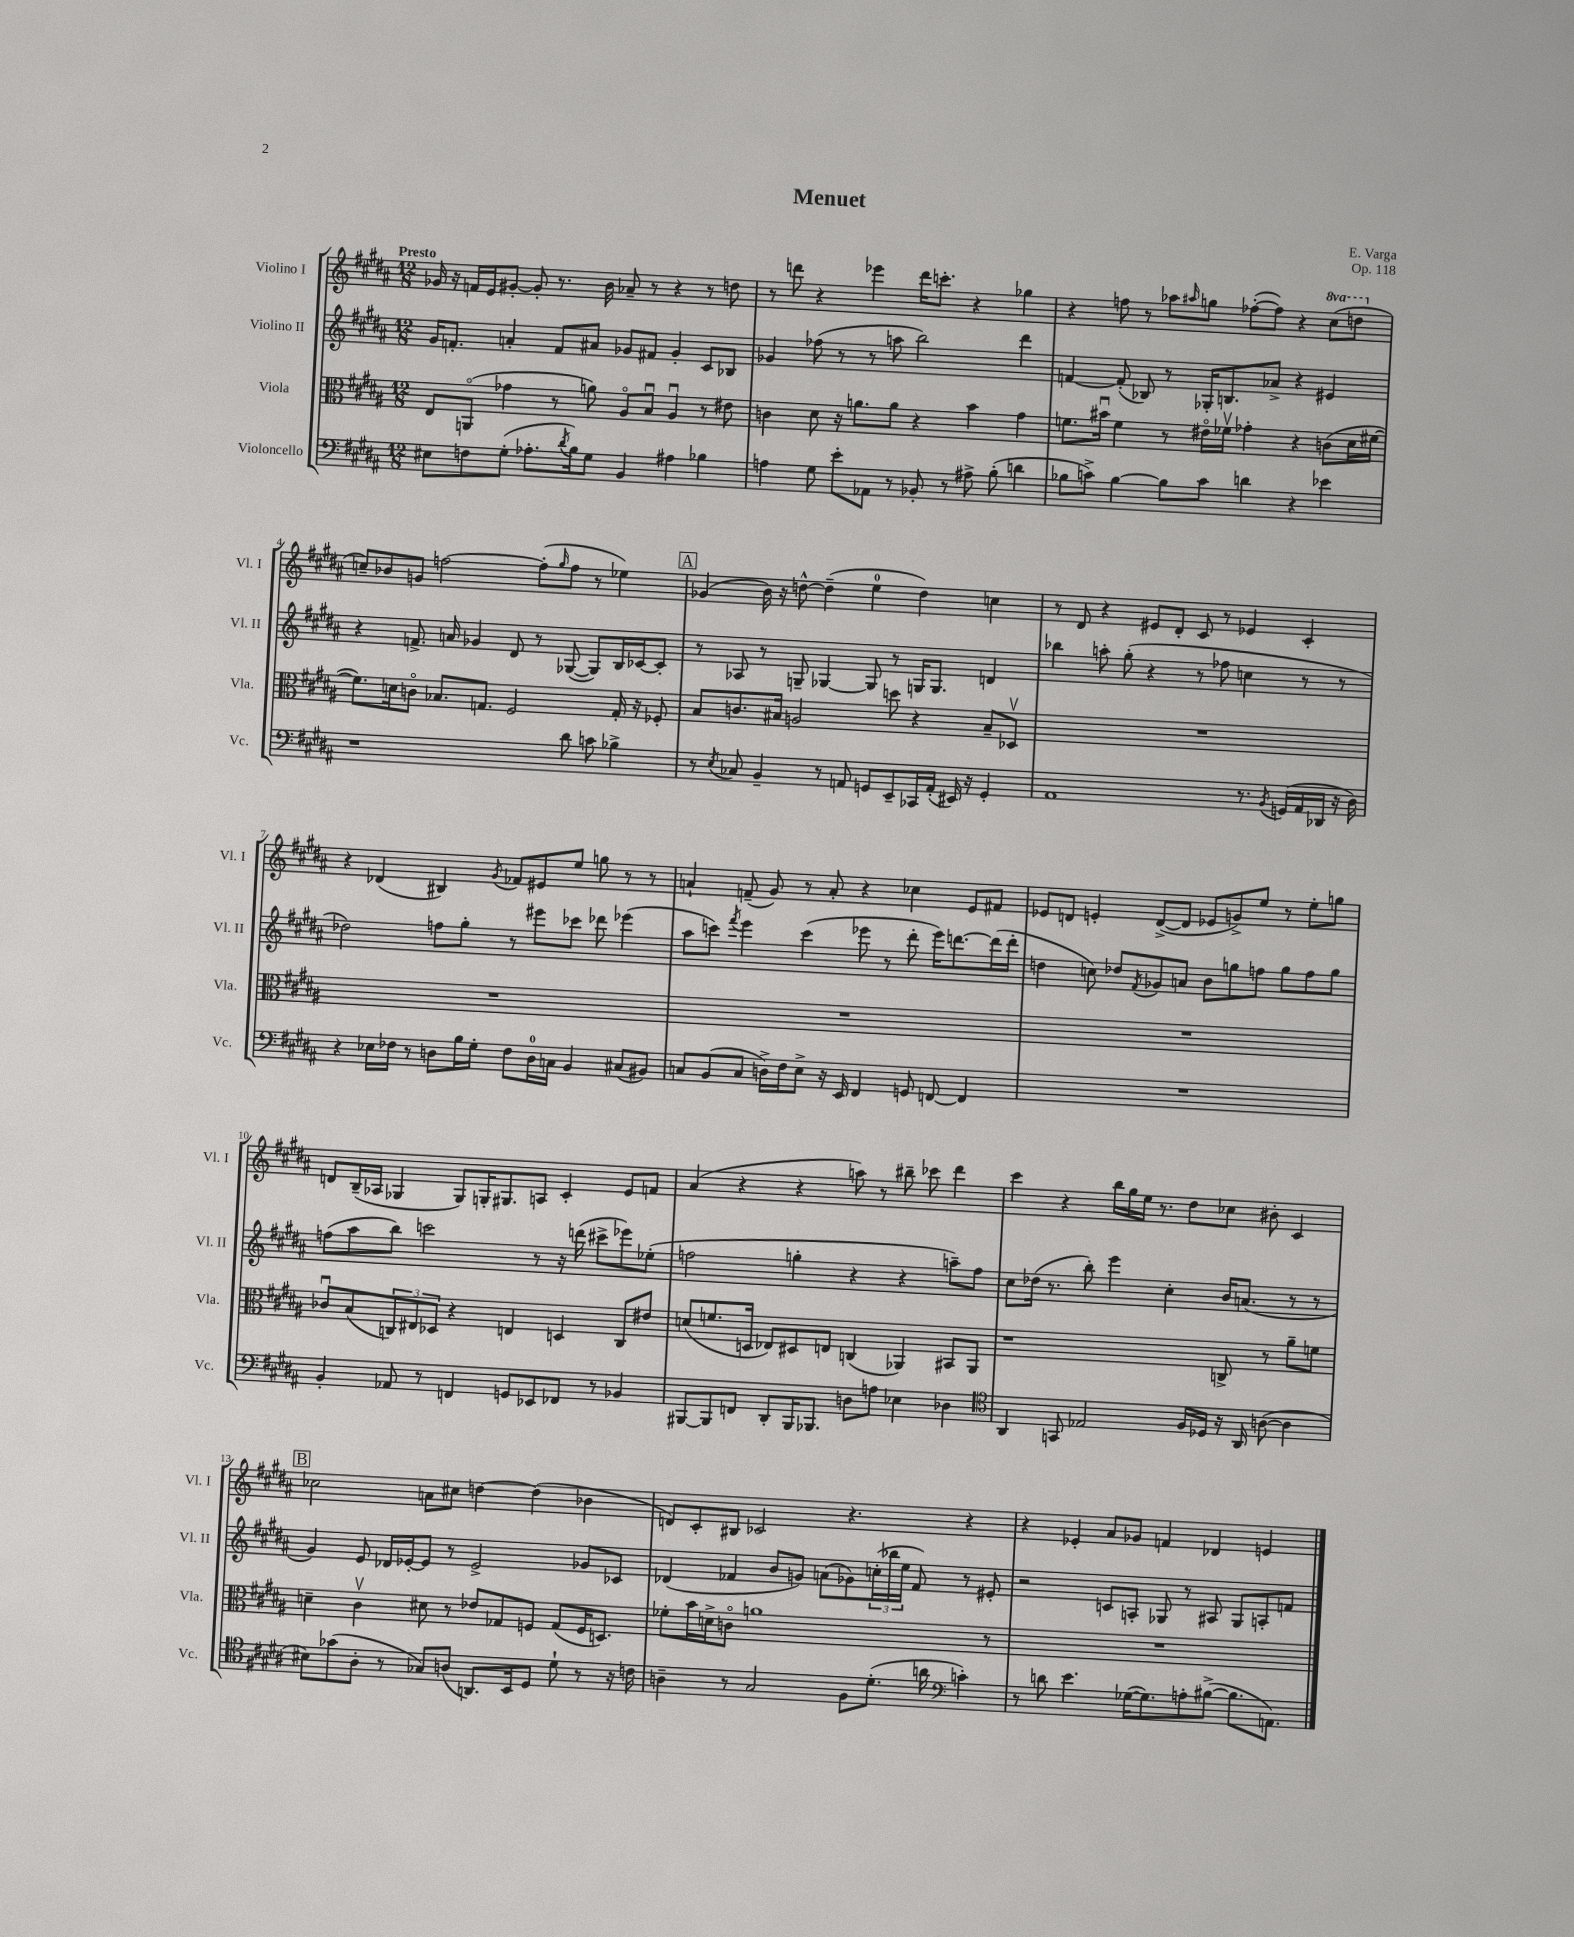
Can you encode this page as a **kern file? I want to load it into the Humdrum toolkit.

**kern	**kern	**kern	**kern
*staff4	*staff3	*staff2	*staff1
*clefF4	*clefC3	*clefG2	*clefG2
*k[f#c#g#d#a#]	*k[f#c#g#d#a#]	*k[f#c#g#d#a#]	*k[f#c#g#d#a#]
*M12/8	*M12/8	*M12/8	*M12/8
8E#	8E	16g#	16g-
.	.	8.f'	16r
8F	(8AAo	.	16f
.	.	.	16e
(8G#'	4g-	4a'	[8g#'
8.A-'	.	.	8g#']
.	8r	8f	8.r
8qd#	.	.	.
16B)	.	.	.
8G#	8a)	8a#	.
.	.	.	16b
4BB	8A#o	8g-	8a-~
.	8Bu	8f#	8r
4A#	4A#u	4g-'	4r
4B-	8r	8c#	8r
.	8e#	8B-	8dd
=	=	=	=
4A	4c	4g-	8r
.	.	.	8ddd
8G#	8d#	(8ff-	4r
8e'	16r	8r	.
.	8.a	.	.
8AA-	.	8r	4eee-
8r	8a	8aa	.
8BB-'	4r	2bb)	16ddd
.	.	.	8.ccc'
8r	.	.	.
8A#^	4b	.	4r
(8B'	.	.	.
4d	4g#	4ddd#	4gg-
=	=	=	=
8B-	8.f	[4f	4r
8c^)	.	.	.
.	16b#u	.	.
[4B-	4f	(8f']	8ff
.	.	8B-)	8r
8B-]	8r	8r	8aa-
.	.	.	16qqaa#
8c	16e#o	16G-'	8gg
.	16f-v	8.B	.
4d	4g-'	.	([8ff-'
.	.	8a-^	8ff-])
4r	4r	4r	4r
4e-	(8c	4e#	(8ccc#
.	16d#	.	8ddd
.	[16f#	.	.
=	=	=	=
1r	8.f#])	4r	8cc~)
.	.	.	8b-
.	16d	.	.
.	8co	8.f^	8g
.	8.B-	.	[2ff
.	.	16a	.
.	.	4g-	.
.	8.G	.	.
.	2F#	8d#	.
.	.	8r	(8ff']
.	.	.	16qqgg#
8d#	.	([8G-	8ff
8c	.	8G-])	8r
4B-^	16G'	16B	4ee-)
.	16r	[16c-	.
.	8F-'	8c-']	.
=	=	=	=
8r	8B	8r	(4g-
8qE	.	.	.
8C-	8.c	8A-	.
4BB~	.	8r	16b)
.	16B#	.	16r
.	2A	8G~	[8dd^^
8r	.	[4G-	(4dd~]
8AA	.	.	.
8GG	.	8G-]	4ee
8EE~	8dd	8r	.
16CC-	4r	16G	4dd)
(16AA'	.	8.G	.
16EE#)	.	.	.
16r	.	.	.
4GG'	8B#~	4d	4cc
.	8D-v	.	.
=	=	=	=
1AA#	1.r	4bb-	8r
.	.	.	8d#
.	.	8aa'	4r
.	.	(8gg#'	.
.	.	4r	8e#
.	.	.	8d#'
.	.	8r	8c#
.	.	8ff-	8r
8.r	.	4cc	4e-
8qBB	.	.	.
(16GG	.	.	.
16AA#	.	8r	4c#'
16DD-	.	.	.
16r	.	8r	.
16D#)	.	.	.
=	=	=	=
4r	1.r	2dd-)	4r
16E-	.	.	(4d-
16F-	.	.	.
8r	.	.	.
8D	.	8ff	4B#)
16B	.	8gg#'	.
16G#'	.	.	.
.	.	.	8qg#
8F-	.	8r	8f-
16D	.	8eee#	8e#
16C	.	.	.
4BB	.	8ccc-	8ee
.	.	8ddd-	8gg
(8C#	.	(4eee-	8r
8BB#)	.	.	8r
=	=	=	=
8C	1.r	8aa#	4a`
(8BB	.	8ccc)	.
.	.	8qfff#	.
8C	.	4eee	(8f~
16D^)	.	.	8g#)
16F#	.	.	.
8E^	.	(4ccc	8r
16r	.	.	8a'
16EE	.	.	.
4FF#	.	8eee-	4r
.	.	8r	.
8GG	.	8ddd#'	4cc-
[8FF	.	16eee-)	.
.	.	[8.ddd	.
4FF]	.	.	8e
.	.	(16ddd]	8f#
.	.	16ddd'	.
=	=	=	=
1.r	1.r	4dd	8e-
.	.	.	8d
.	.	8cc)	4e'
.	.	8dd-	.
.	.	8qf#	.
.	.	8g-	([8d^
.	.	8a	8d]
.	.	8b	8e-
.	.	8gg	8g^)
.	.	8ff	8ee
.	.	8gg	8r
.	.	8ff	8ee'
.	.	8gg	8gg
=	=	=	=
4BB'	8c-u	(8ff	8d
.	(8B	8aa#	(16B~
.	.	.	16A-
8AA-	12C)	8bb)	4G-
.	12E#	.	.
8r	.	2ccc	.
.	12D-	.	.
4FF	4r	.	8G-)
.	.	.	16G'
.	.	.	8.G#
8GG	4E	.	.
8EE-	.	8r	8A
8FF-	4D	16r	4c#'
.	.	(16ddd	.
8r	.	8ccc#^	.
4BB-	8C	8eee-)	8e
.	8e#	(8ee-'	8f
=	=	=	=
[8BBB#	(8d	2ff	(4a#
8BBB#]	8.f	.	.
8FF	.	.	4r
.	16D	.	.
8DD#'	8E-)	.	.
16BBB#	8D#	4gg'	4r
8.BBB-	.	.	.
.	8E	.	.
8D	(4C	4r	8aa)
8A	.	.	8r
4E-	4AA-)	4r	8bb#~
.	.	.	8ccc-
4D-	8BB#	8aa~)	4ddd#
.	8AA-	8ff	.
=	=	=	=
*clefC4	*	*	*
4AA#	1r	8cc#	4ccc#
.	.	(16dd-	.
.	.	8.r	.
8GG	.	.	4r
2E-	.	8bb')	.
.	.	4eee	16bb
.	.	.	16gg#
.	.	.	16ee
.	.	.	8.r
.	.	4cc#'	.
16F#	.	.	8dd#
16D-	.	.	.
16r	8C^	16b	8cc-
16AA#	.	(8.a	.
([8A	8r	.	8b#'
4A]	8a#~	8r	4c#
.	8f	8r	.
=	=	=	=
8B#)	4d~	4g#)	2cc-
(8g-	.	.	.
8A#'	4c#v	8e	.
8r	.	16d-	.
.	.	[16e-'	.
8G-)	8d#	8e-]	8a
(8A	8r	8r	8cc#
8.AA)	8e-	2e-^	[4dd
.	8G-	.	.
16BB	.	.	.
8D#	8F	.	(4dd]
8d#`	(8G-	.	.
8r	16F	8g-	4b-
.	8.D)	.	.
16r	.	8c-	.
16c	.	.	.
=	=	=	=
4A~	8f-'	(4d-	8d)
.	16b	.	8c#'
.	16d^	.	.
8r	8co	4f-	8B#
2G#	1a	.	2c-
.	.	8b	.
.	.	8g)	.
.	.	(8a	.
8F#	.	8g-)	4.r
(8.d#'	.	(24cc'	.
.	.	24bb-	.
.	.	24ee	.
.	.	8f-)	.
16a	.	.	.
*clefF4	*	*	*
4c')	.	8r	4r
.	8r	8e#'	.
=	=	=	=
8r	1.r	2r	4r
8d	.	.	.
4.e	.	.	4e-'
.	.	8c	8a#
([16G-	.	8A'	8g-
8.G-])	.	.	.
.	.	8G-	4f
8A'	.	8r	.
([8B#^	.	8A#	4d-
8.B#]	.	8G-	.
.	.	8A'	4e
8.AA)	.	.	.
.	.	8f	.
==	==	==	==
*-	*-	*-	*-
